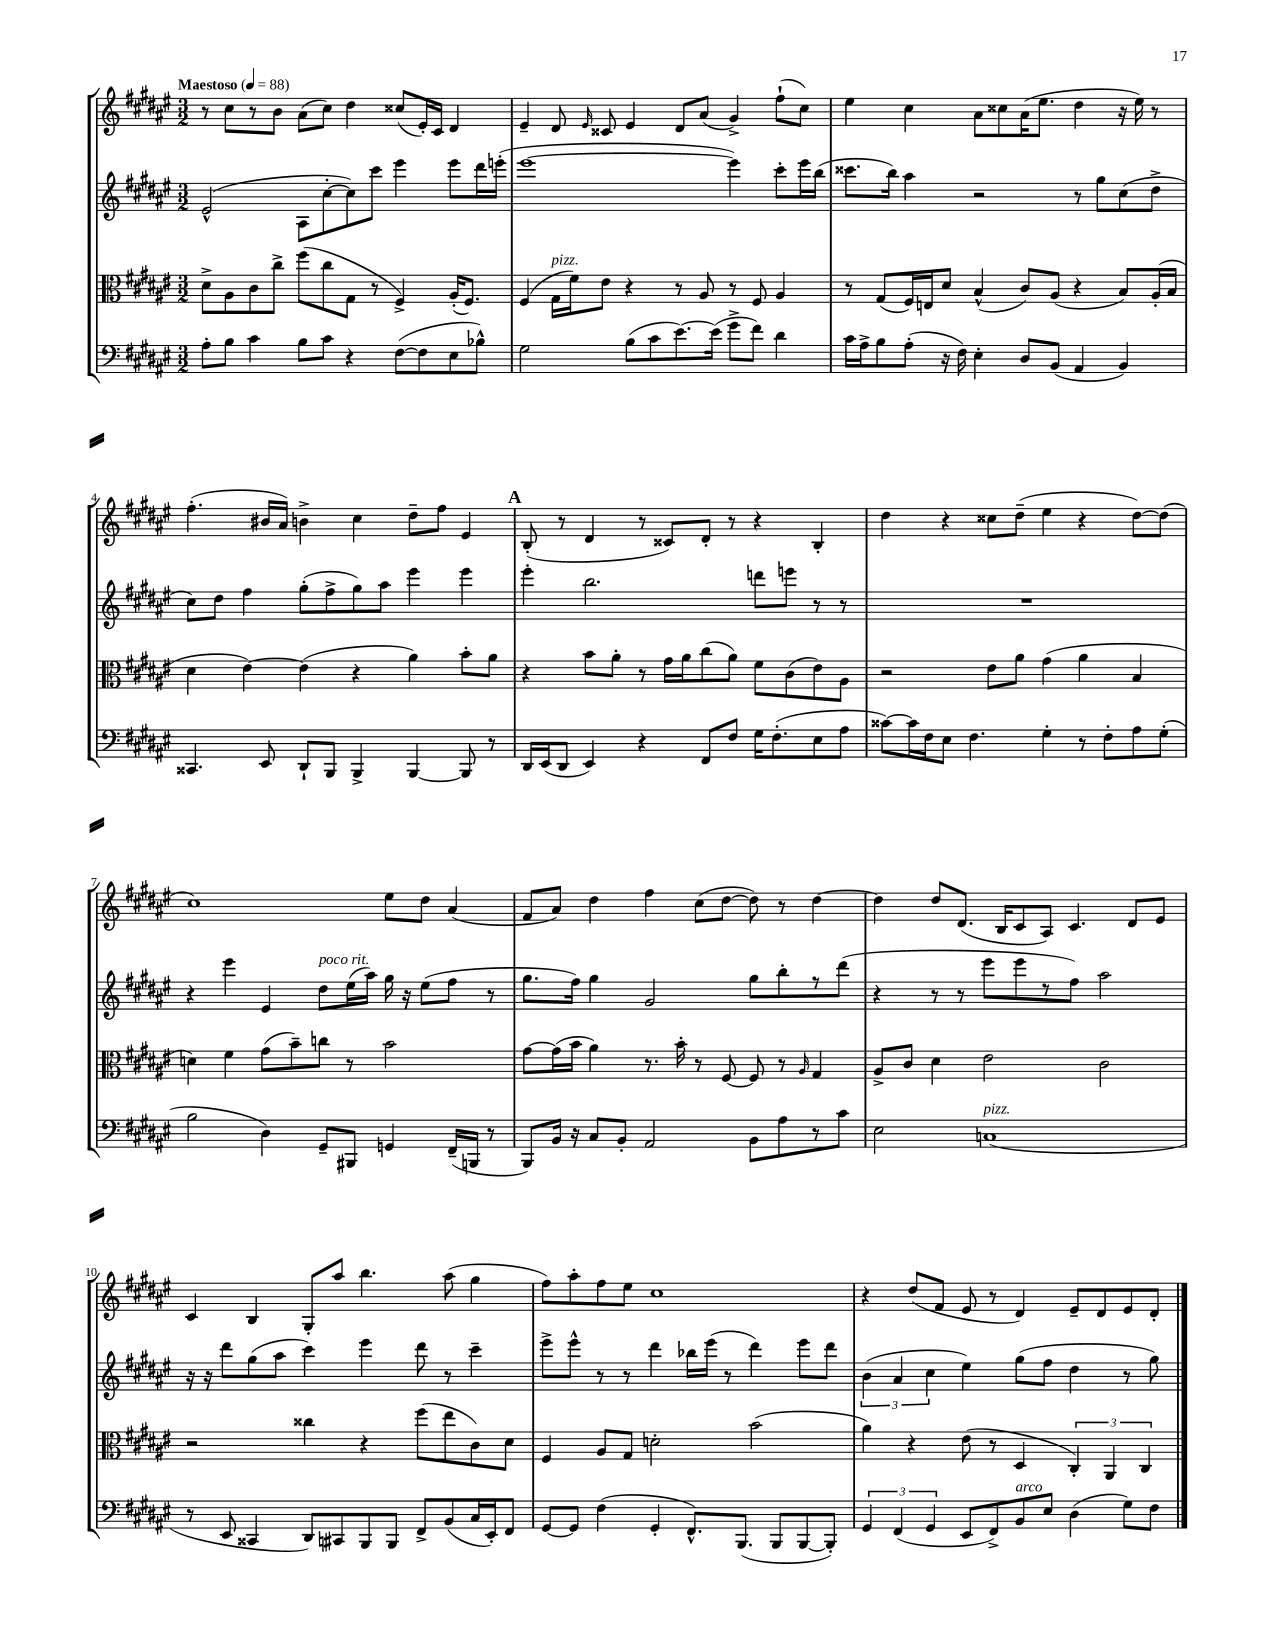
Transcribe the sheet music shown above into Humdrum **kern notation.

**kern	**kern	**kern	**kern
*staff4	*staff3	*staff2	*staff1
*clefF4	*clefC3	*clefG2	*clefG2
*k[f#c#g#d#a#e#]	*k[f#c#g#d#a#e#]	*k[f#c#g#d#a#e#]	*k[f#c#g#d#a#e#]
*M3/2	*M3/2	*M3/2	*M3/2
*MM88	*MM88	*MM88	*MM88
8A#'	8d#^	(2e#^^	8r
8B	8A#	.	8cc#
4c#	8c#	.	8r
.	8cc#^	.	8b
8B	(8ff#	8A#	(8a#
8c#	8cc#	[8cc#'	8cc#)
4r	8G#	8cc#])	4dd#
.	8r	8ccc#	.
([8F#	4F#^)	4eee#	(8cc##
8F#]	.	.	16e#')
.	.	.	16c#
8E#	(16A#'	8eee#	4d#
.	8.F#)	.	.
8B-^^)	.	16ddd#	.
.	.	(16eee'	.
=	=	=	=
2G#	(4F#	[1eee#	4e#~
.	16G#	.	8d#
.	16f#)	.	.
.	.	.	16qqe#
.	8e#	.	8c##
(8B	4r	.	4e#
8c#	.	.	.
[8.e#)	8r	.	8d#
.	8A#	.	(8a#
(16e#]	.	.	.
8g#^	8r	4eee#])	4g#^)
8f#)	8F#	.	.
4d#	4A#	8ccc#'	(8ff#`
.	.	16eee#	8cc#)
.	.	(16bb	.
=	=	=	=
16c#	8r	8.ccc##	4ee#
16A#^	.	.	.
8B	(8G#	.	.
.	.	16bb)	.
(8A#'	16F#)	4aa#	4cc#
.	16E	.	.
16r	8d#	.	.
16F#)	.	.	.
4E#'	(4B^^	2r	8a#
.	.	.	8cc##
8D#	8c#)	.	(16a#
.	.	.	8.ee#
(8BB	(8A#	.	.
4AA#	4r	8r	4dd#
.	.	8gg#	.
4BB)	8B)	(8cc#	16r
.	.	.	16ee#)
.	(16A#'	8dd#^	8r
.	16B	.	.
=	=	=	=
4.CC##	4d#	8cc#)	(4.ff#'
.	.	8dd#	.
.	[4e#)	4ff#	.
8EE#	.	.	16b#
.	.	.	16a#)
8DD#`	(4e#]	(8gg#'	4b^
8BBB	.	8ff#^	.
4BBB^	4r	8gg#)	4cc#
.	.	8aa#	.
[4BBB	4a#)	4eee#	8dd#~
.	.	.	8ff#
8BBB]	8b'	4eee#	4e#
8r	8a#	.	.
=	=	=	=
16DD#	4r	4eee#'	(8B'
(16EE#	.	.	.
8DD#	.	.	8r
4EE#)	8b	2.bb	4d#
.	8a#'	.	.
4r	8r	.	8r
.	16g#	.	8c##)
.	16a#	.	.
8FF#	(8cc#	.	8d#'
8F#	8a#)	.	8r
16G#	8f#	8ddd	4r
(8.F#'	.	.	.
.	(8c#	8eee	.
8E#	8e#)	8r	4B'
8A#	8A#	8r	.
=	=	=	=
[8c##)	2r	1.r	4dd#
16c##]	.	.	.
16F#	.	.	.
8E#	.	.	4r
4.F#	.	.	.
.	8e#	.	8cc##
.	8a#	.	(8dd#~
4G#'	(4g#	.	4ee#
8r	4a#	.	4r
8F#'	.	.	.
8A#	4B	.	[8dd#)
(8G#'	.	.	(8dd#]
=	=	=	=
2B	4d)	4r	1cc#)
.	4f#	4eee#	.
4D#)	(8g#	4e#	.
.	8b~)	.	.
8GG#~	8cc	8dd#	.
8BBB#	8r	(16ee#	.
.	.	16aa#)	.
4GG	2b	16gg#	8ee#
.	.	16r	.
.	.	(8ee#	8dd#
(16FF#~	.	8ff#	(4a#
16BBB	.	.	.
8r	.	8r	.
=	=	=	=
8BBB)	[8g#	8.gg#	8f#
16BB	(16g#]	.	8a#)
16r	16b	16ff#)	.
8C#	4a#)	4gg#	4dd#
8BB'	.	.	.
2AA#	8.r	2g#	4ff#
.	16b'	.	.
.	8r	.	(8cc#
.	[8F#	.	[8dd#
8BB	8F#]	8gg#	8dd#])
8A#	8r	8bb'	8r
.	16qqA#	.	.
8r	4G#	8r	[4dd#
8c#	.	(8ddd#	.
=	=	=	=
2E#	8A#^	4r	4dd#]
.	8c#	.	.
.	4d#	8r	8dd#
.	.	8r	(8.d#
(1C	2e#	8eee#	.
.	.	.	16B
.	.	8eee#	8c#
.	.	8r	8A#)
.	.	8ff#)	4.c#
.	2c#	2aa#	.
.	.	.	8d#
.	.	.	8e#
=	=	=	=
8r	2r	16r	4c#
.	.	16r	.
8EE#	.	8ddd#	.
4CC##	.	(8gg#	4B
.	.	8aa#	.
8DD#)	4cc##	4ccc#)	8G#'
8CC#	.	.	8aa#
8BBB	4r	4eee#	4.bb
8BBB	.	.	.
8FF#^	(8ff#	8ddd#	.
(8BB	8ee#	8r	(8aa#
16C#	8c#)	4ccc#~	4gg#
16EE#')	.	.	.
8FF#	8d#	.	.
=	=	=	=
[8GG#	4F#	8eee#^	8ff#)
8GG#]	.	8eee#^^	8aa#'
(4F#	8A#	8r	8ff#
.	8G#	8r	8ee#
4GG#'	2d'	4ddd#	1cc#
8.FF#^^)	.	16bb-	.
.	.	(16eee#	.
.	.	8r	.
(8.BBB	.	.	.
.	(2b	4ddd#)	.
8BBB	.	.	.
[8BBB	.	8eee#	.
8BBB'])	.	8ddd#	.
=	=	=	=
6GG#	4a#)	(6b	4r
(6FF#	.	6a#	.
.	4r	.	(8dd#
6GG#	.	6cc#	.
.	.	.	8f#
8EE#	(8e#	4ee#)	8e#
8FF#^)	8r	.	8r
8BB	4D#	(8gg#	4d#)
8E#	.	8ff#	.
(4D#	6C#')	4dd#	8e#~
.	.	.	8d#
.	6AA#	.	.
8G#)	.	8r	8e#
.	6C#	.	.
8F#	.	8gg#)	8d#'
==	==	==	==
*-	*-	*-	*-
